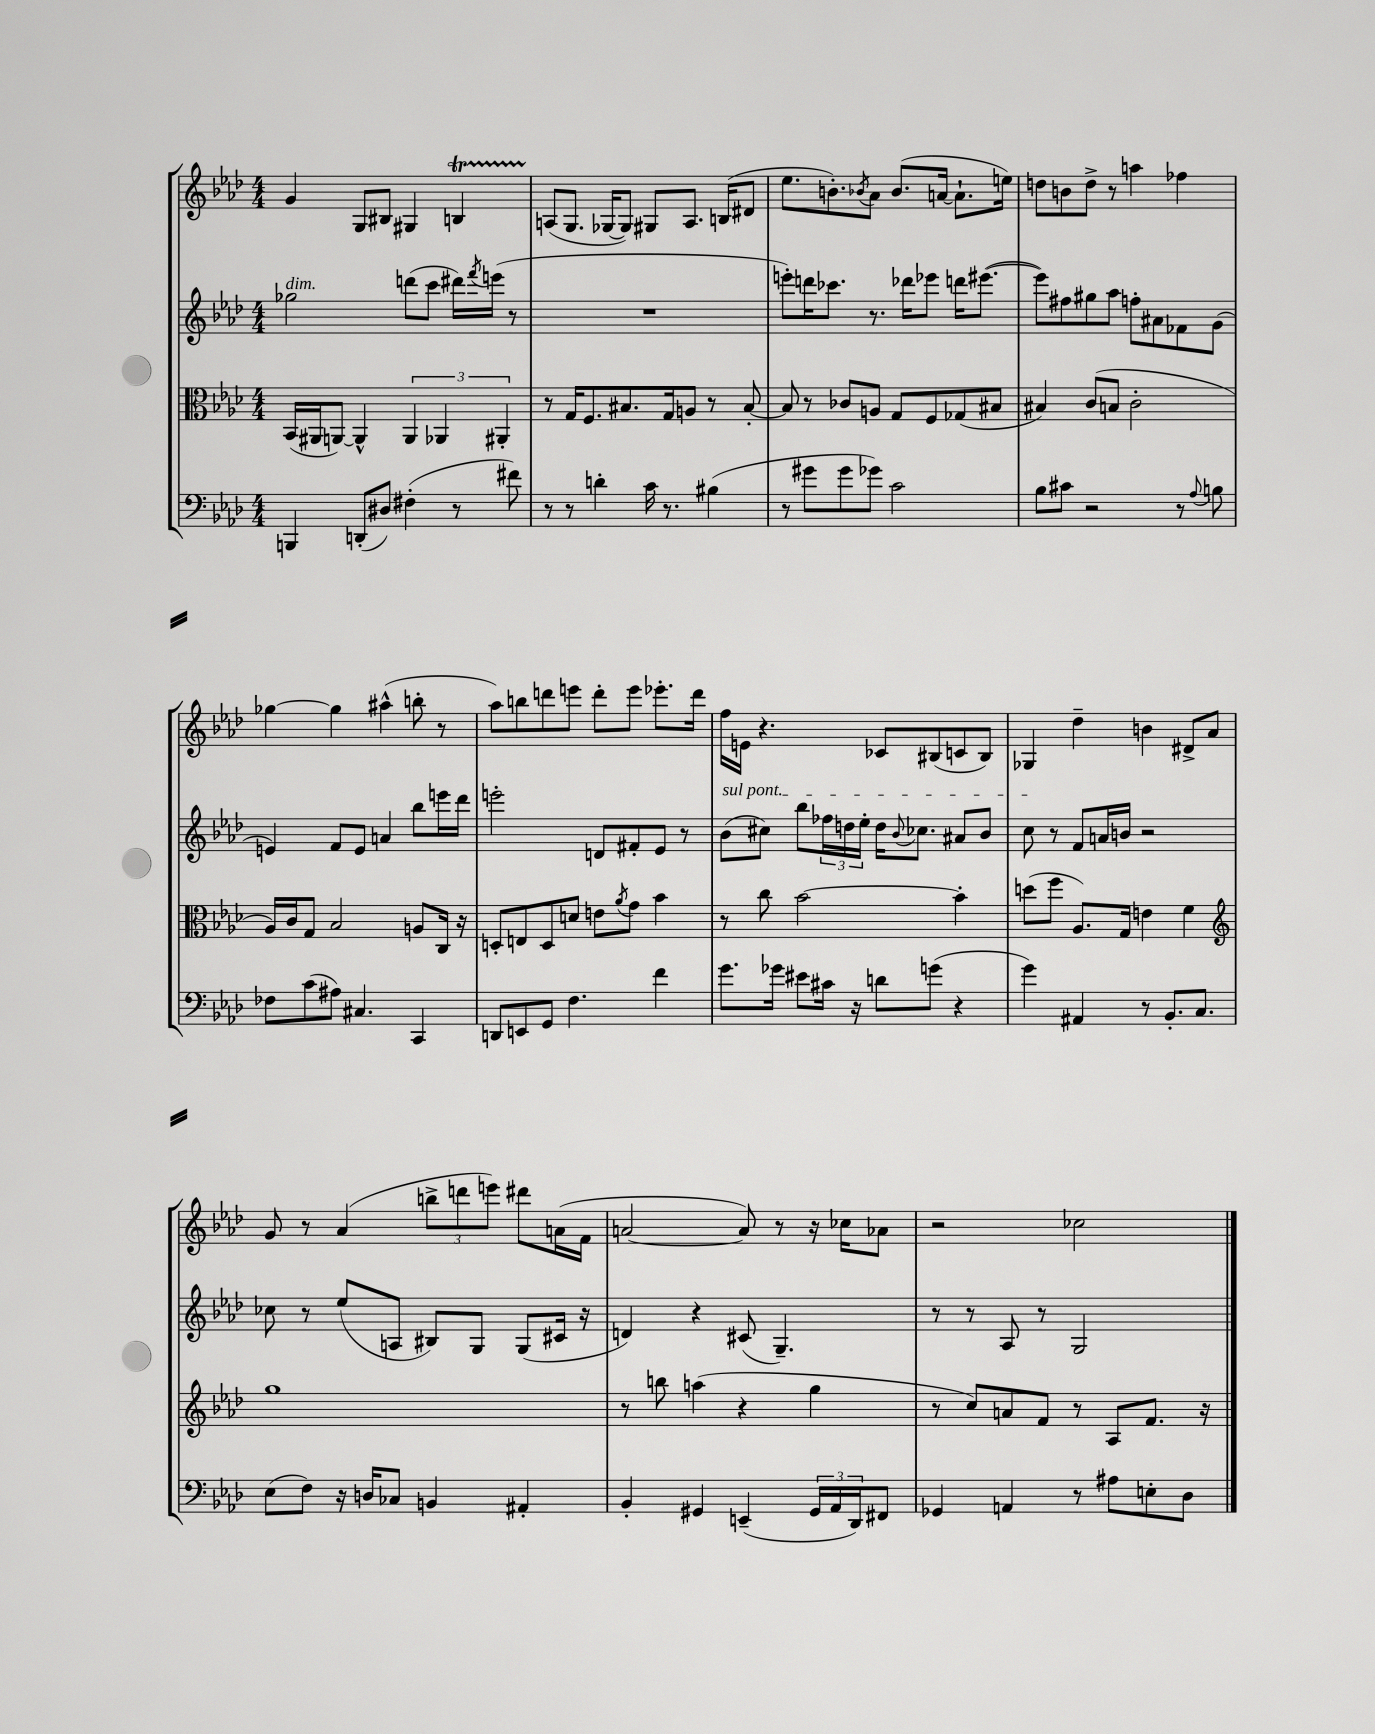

**kern	**kern	**kern	**kern
*part4	*part3	*part2	*part1
*staff4	*staff3	*staff2	*staff1
*clefF4	*clefC3	*clefG2	*clefG2
*k[b-e-a-d-]	*k[b-e-a-d-]	*k[b-e-a-d-]	*k[b-e-a-d-]
*M4/4	*M4/4	*M4/4	*M4/4
=11	=11	=11	=11
!	!	!LO:TX:a:i:t=dim.	!
4BBBn/	(16BB-/LL	2gg-X\	4g/
.	16AA#X/J	.	.
.	[8AAn/J)	.	.
(8DDn'/L	4AA^^/]	.	8G/L
8D#X/J)	.	.	8B#X/J
(4F#X'\	6AA/	(8dddn\L	4G#X/
.	.	8ccc\J	.
.	6AA-X/	.	.
8r	.	16ddd#X\LL)	4Bnt/
.	.	8qfff/	.
.	.	(16eeen\JJ	.
.	6AA#X'/	.	.
8f#X\)	.	8r	.
=12	=12	=12	=12
8r	8r	1r	(8An/L
8r	16G/KL	.	8.G/J
.	8.F/	.	.
4dn'\	.	.	.
.	.	.	[16G-X/KL
.	8.B#X/	.	8G-/J])
16c\	.	.	8G#X/L
8.r	16G/k	.	.
.	8An/J	.	8.A/J
(4B#X\	8r	.	.
.	.	.	(16Bn/KL
.	[8B#'/	.	8d#X/J
=13	=13	=13	=13
8r	8B#/]	8eeen'\L)	8.ee-\L
8g#X\L	8r	16dddn\K	.
.	.	8.ccc-X\J	8.bn'\)
8g#\	8c-X/L	.	.
.	.	.	8qb-X/
8g-X\J)	8An/J	8.r	8a-\J
2c\	8G/L	.	(8.b-/L
.	.	16ddd-X\KL	.
.	8F/	8eee-X\J	.
.	.	.	[16an/Jk
.	(8G-X/	16dddn\KL	8.a`\L]
.	.	([8.eee#X\J	.
.	8B#X/J	.	.
.	.	.	16een\Jk)
=14	=14	=14	=14
8B-\L	4B#X/)	8eee#\L])	8ddn\L
8c#X\J	.	8ff#X\	8bn\
2r	(8c/L	8gg#X\	8dd^\J
.	8Bn/J	8aa-\J	8r
.	2c'\	8ffn'\L	4aan\
.	.	8a#X\	.
8r	.	8f-X\	4ff-X\
8qqA-/	.	.	.
8Bn\	.	(8g\J	.
!!LO:LB:g=z
=15	=15	=15	=15
8F-X\L	16A-/LL)	4en/)	[4gg-X\
.	16c/J	.	.
(8c\	8G/J	.	.
8A#X\J)	2B-/	8f/L	4gg-\]
4.C#X/	.	8e/J	.
.	.	4an/	(4aa#X^^\
4CC/	8An/L	8bb-\L	8bbn'\
.	16C/Jk	16eeen\L	8r
.	16r	16ddd-\JJ	.
=16	=16	=16	=16
8DDn/L	8Dn'/L	2eeen'\	8aa-\L)
8EEn/	8En/	.	8bbn\
8GG/J	8D/	.	8dddn\
4.F\	8dn/J	.	8eeen\J
.	8en\L	8dn/L	8ddd'\L
.	8qa-/	.	.
.	8g\J	8f#X'/	8eee\J
4f\	4b-\	8e-/J	8.eee-X'\L
.	.	8r	.
.	.	.	16ddd\Jk
=17	=17	=17	=17
!	!	!LO:TX:a:i:t=sul pont.	!
8.g\L	8r	(8b-\L	16ff\LL
.	.	.	16en\JJ
.	8cc\	8cc#X\J)	4.r
16g-X\Jk	.	.	.
8e#X\L	[2b-\	8bb-\L	.
16c#X\Jk	.	24ff-X\L	.
.	.	24ddn\	.
16r	.	.	.
.	.	24ee-'\JJ	.
8dn\L	.	16dd\KL	8c-X/L
.	.	8qqb-/	.
.	.	8.cc-X\J	.
(8gn\J	.	.	(8B#X/
4r	4b-'\]	8a#X/L	8cn/
.	.	8b-/J	8B#/J)
=18	=18	=18	=18
4g\)	(8ddn\L	8cc\	4G-X/
.	8ff\J	8r	.
4AA#X/	8.A-/L)	8f/L	4dd-~\
.	.	16an/L	.
.	16G/Jk	16bn/JJ	.
8r	4en\	2r	4bn\
8.BB-'/L	.	.	.
.	4f\	.	8d#X^/L
8.C/J	.	.	.
.	.	.	8a-/J
!!LO:LB:g=z
=19	=19	=19	=19
*	*clefG2	*	*
(8E-\L	1gg	8cc-X\	8g/
8F\J)	.	8r	8r
16r	.	(8ee-/L	(4a-/
16Dn/KL	.	.	.
8C-X/J	.	8An/J	.
4BBn/	.	8B#X/L)	12bbn^\L
.	.	.	12dddn\
.	.	8G/J	.
.	.	.	12eeen\J)
4AA#X'/	.	(8G/L	8ddd#X\L
.	.	16c#X/Jk	(16an\L
.	.	16r	16f\JJ
=20	=20	=20	=20
4BB-'/	8r	4dn/)	[2an/
.	8bbn\	.	.
4GG#X/	(4aan\	4r	.
(4EEn~/	4r	(8c#X/	8a/])
.	.	4.G~/)	8r
24GG#/LL	4gg\	.	16r
24AA-/	.	.	.
.	.	.	16cc-X\KL
24DD-/J)	.	.	.
8FF#X/J	.	.	8a-X\J
=21	=21	=21	=21
4GG-X/	8r	8r	2r
.	8cc/L)	8r	.
4AAn/	8an/	8A-/	.
.	8f/J	8r	.
8r	8r	2G/	2cc-X\
8A#X\L	8A-/L	.	.
8En'\	8.f/J	.	.
8D-\J	.	.	.
.	16r	.	.
==	==	==	==
*-	*-	*-	*-
